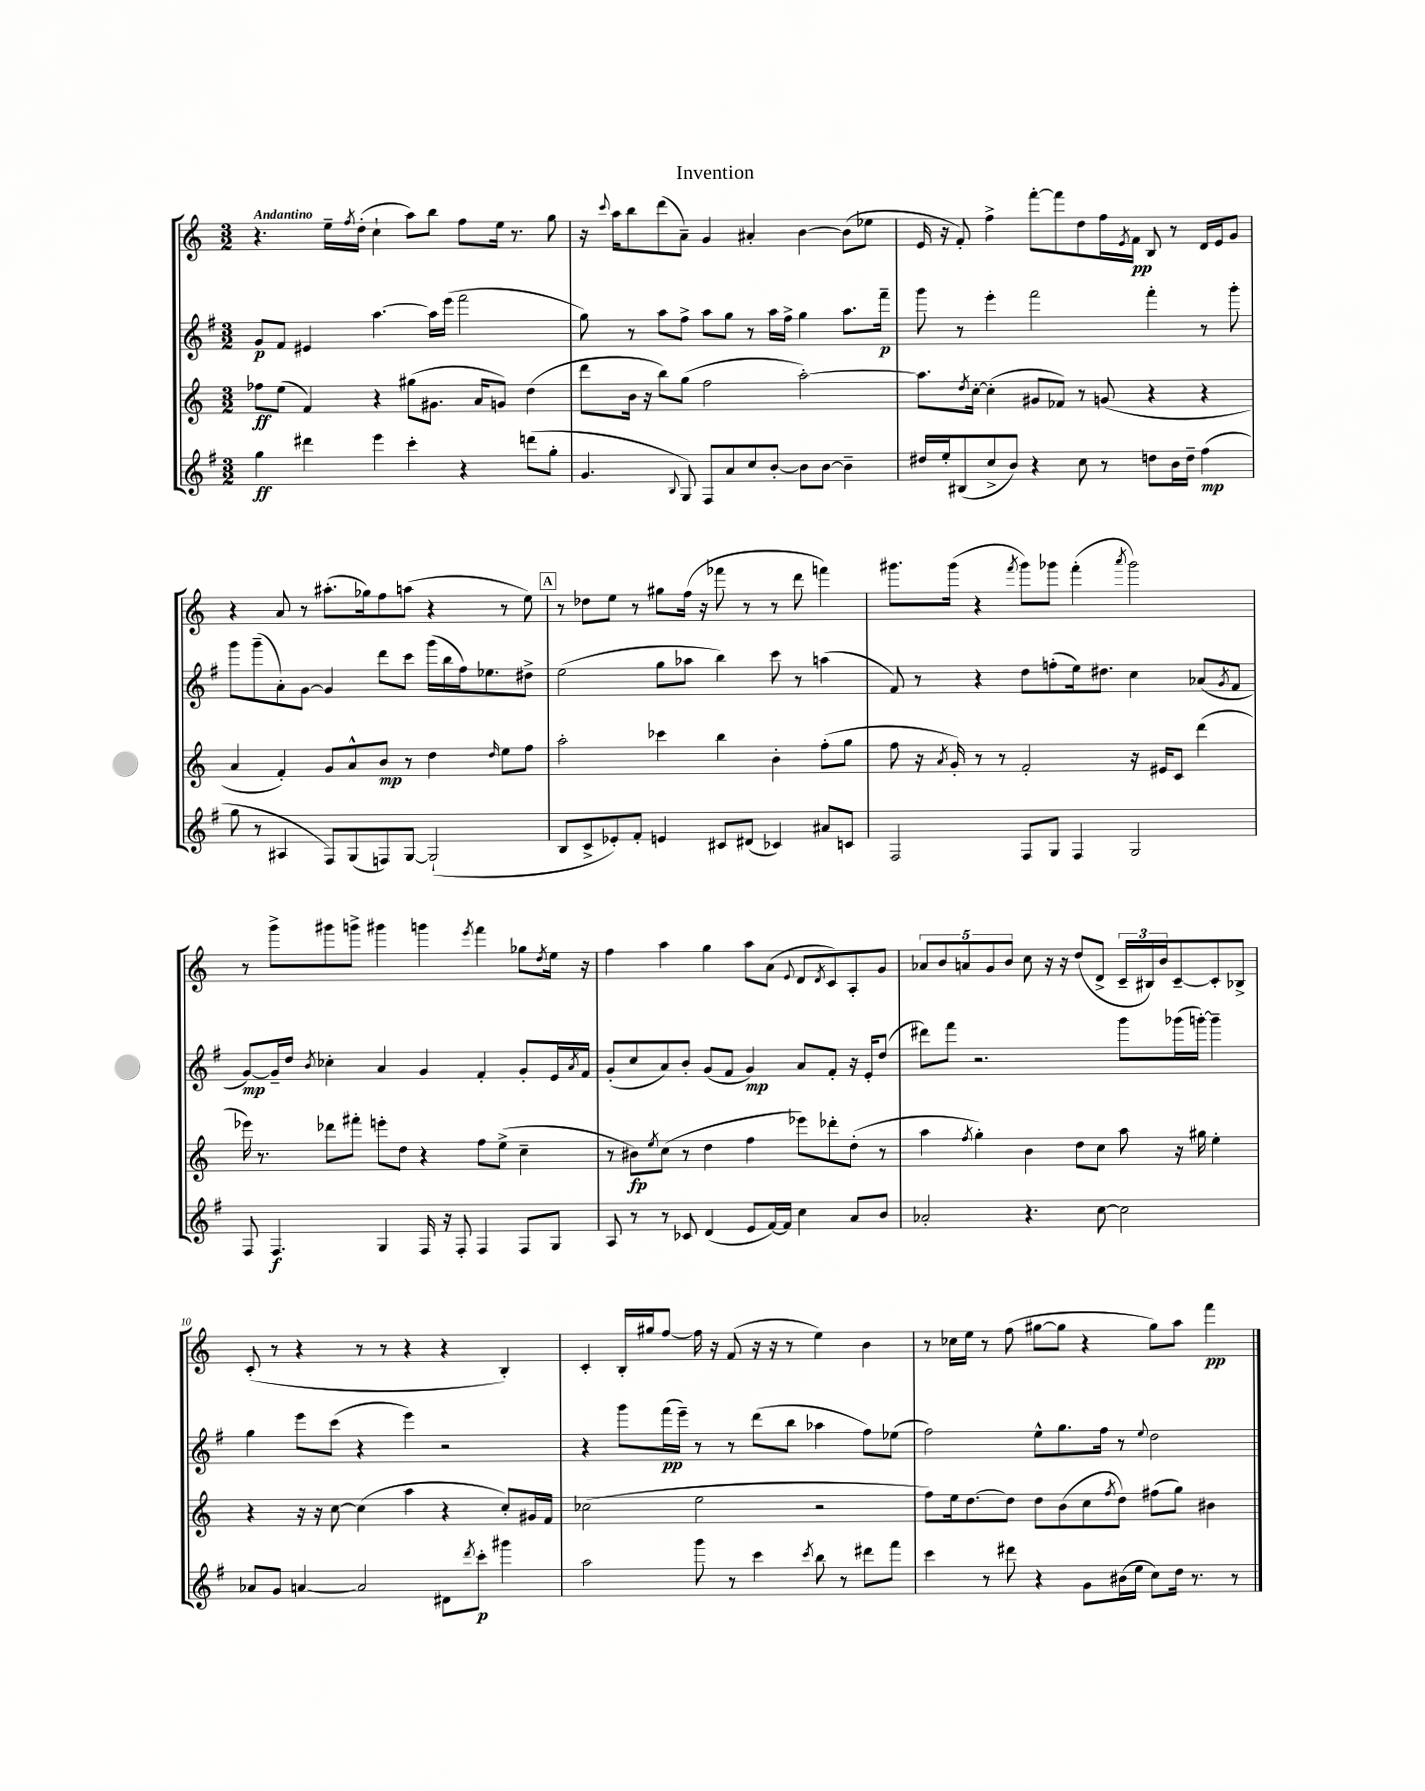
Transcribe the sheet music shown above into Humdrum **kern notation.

**kern	**kern	**kern	**kern
*staff4	*staff3	*staff2	*staff1
*clefG2	*clefG2	*clefG2	*clefG2
*k[f#]	*k[]	*k[f#]	*k[]
*M3/2	*M3/2	*M3/2	*M3/2
4gg	8ff-	8g	4.r
.	(8ee	8f#	.
4ddd#	4f)	4e#	.
.	.	.	16ee~
.	.	.	8qff
.	.	.	(16dd'
4eee	4r	[4.aa	4cc`
4ccc'	(8gg#	.	8aa)
.	8.g#	16aa]	8bb
.	.	(16eee	.
4r	.	2fff#	8ff
.	16a	.	.
.	8g)	.	16ee
.	.	.	8.r
(8ddd	(4dd	.	.
8gg'	.	.	8gg
=	=	=	=
4.g	8ddd	8gg)	16r
.	.	.	8qqccc
.	.	.	16aa
.	16b	8r	8bb
.	16r	.	.
.	8bb)	8aa	(8ddd
8qqB	.	.	.
8G)	(8gg	8ff#^	8a~)
8F#	2ff	8aa	4g
8a	.	8gg	.
8cc	.	8r	4a#'
[8b'	.	16aa	.
.	.	16ff#^	.
8b]	[2aa')	4gg	[4b
[8b	.	.	.
4b~]	.	8.aa	(8b]
.	.	.	8ee-
.	.	16fff#~	.
=	=	=	=
16dd#	8.aa]	8ggg	16e
16ee'	.	.	16r
(8B#	.	8r	8f')
.	8qdd	.	.
.	[16cc'	.	.
8cc^	(4cc']	4eee'	4ff^
8b)	.	.	.
4r	8g#	2fff#	[8fff'
.	8f-)	.	8fff]
8cc	8r	.	8dd
8r	(8g	.	16ff
.	.	.	8qe
.	.	.	16f
8dd	4r	4fff#'	8B
16b	.	.	8r
16dd~	.	.	.
(4ff#	4r	8r	16d
.	.	.	16e
.	.	8ggg'	8g
=	=	=	=
8gg	4a	8ggg	4r
8r	.	(8ggg~	.
4A#	4f')	8a')	8a
.	.	[8g	8r
8F#)	8g	4g]	(8.aa#'
(8G	8a^^	.	.
.	.	.	16gg-)
8F)	8b	8ddd	8ff
[8G	8r	8ccc	(8aa
(2G`]	4dd	(16ggg	4r
.	.	16bb	.
.	.	16ff#)	.
.	.	8.ee-	.
.	16qqdd	.	.
.	8ee	.	8r
.	8ff	8dd#^	8ee)
=	=	=	=
8B	2aa'	(2ee	8r
8c^	.	.	8dd-
8e-')	.	.	8ee
8f#'	.	.	8r
4e	4ccc-	8gg	8gg#
.	.	8aa-	(16ff
.	.	.	16r
8c#	4bb	4bb)	8fff-
(8d#	.	.	8r
4c-)	4b'	8ccc	8r
.	.	8r	8ddd
8a#	(8ff'	(4aa	4fff)
8c	8gg	.	.
=	=	=	=
2F#	8ff	8f#)	8.ggg#
.	16r	8r	.
.	8qa	.	.
.	16g')	.	(16ggg#
.	8r	4r	4r
.	8r	.	.
.	.	.	8qfff
8F#	2f'	8dd	8ggg#)
8G	.	(8ff'	8ggg-
4F#	.	16ee)	(4fff'
.	.	8.dd#	.
.	.	.	8qaaa
2G	16r	4cc	2ggg-)
.	16e#	.	.
.	8c	.	.
.	(4ddd	(8a-	.
.	.	8qg	.
.	.	8f#	.
=	=	=	=
8F#	16eee-)	[8g)	8r
.	8.r	.	.
4.F#	.	16g~]	8ggg^
.	.	16dd	.
.	.	8qb	.
.	8ddd-	4cc-'	8ggg#
.	8fff#'	.	8ggg^
4G	8eee'	4a	4ggg#
.	8dd	.	.
16F#	4r	4g	4ggg
16r	.	.	.
8F#'	.	.	.
.	.	.	8qeee
4F#	8ff	4f#'	4fff
.	(8ee^	.	.
8F#	4cc~	8g'	8gg-
.	.	.	8qdd
8G	.	16e	16ee
.	.	8qa	.
.	.	16f#	16r
=	=	=	=
8A	8r	(8g'	4ff
8r	8b#)	8cc	.
.	8qee	.	.
8r	(8cc	8a)	4aa
8c-	8r	8b'	.
(4d	4dd	(8g	4gg
.	.	8f#	.
8e	4ff	4g)	8aa
[16f#)	.	.	(8a
16f#]	.	.	.
.	.	.	8qqe
4cc	8eee-)	8a	8d
.	.	.	8qd
.	8ddd-'	8f#'	8c)
8a	(8dd'	16r	8A'
.	.	16e'	.
8b	8r	(8dd	8g
=	=	=	=
2a-'	4aa	8ddd#)	10a-
.	.	.	10b
.	.	8fff#	.
.	.	.	10a
.	8qff	.	.
.	4gg')	2.r	.
.	.	.	10g
.	.	.	10b
4.r	4b	.	8cc
.	.	.	16r
.	.	.	16r
.	8dd	.	(8dd
[8cc	8cc	.	8d^
2cc]	8aa	8ggg	24c~
.	.	.	24B#)
.	.	.	24b
.	16r	(16ggg-	[8c~
.	16gg#	[16ggg')	.
.	4ee'	4ggg~]	8c']
.	.	.	8B-^
=	=	=	=
8a-	4r	4gg	(8c'
8g	.	.	8r
[4a	16r	8eee	4r
.	16r	.	.
.	[8cc	(8ccc	.
2a]	(4cc]	4r	8r
.	.	.	8r
.	4aa	4eee)	4r
8d#	4r	2r	4r
8qddd	.	.	.
8ccc'	.	.	.
4ggg#	8cc')	.	4B')
.	16g#	.	.
.	16f	.	.
=	=	=	=
2aa	(2cc-	4r	4c'
.	.	8ggg	16B'
.	.	.	16gg#
.	.	(16fff#	[8ff
.	.	16eee~)	.
8ggg	2ee	8r	16ff]
.	.	.	16r
8r	.	8r	(8f
4ccc	.	(8ddd	16r
.	.	.	16r
.	.	8bb	8r
8qccc	.	.	.
8bb	2r	4aa-	4ee)
8r	.	.	.
8ddd#	.	8ff#)	4b
8fff#	.	(8ee-	.
=	=	=	=
4ccc	8ff)	2ff#)	8r
.	16ee	.	16cc-
.	[8.dd	.	16ee
8r	.	.	8r
8ddd#	8dd]	.	(8ff
4r	8dd	8ee^^	[8gg#
.	(8b	8.gg	8gg#]
8g	8cc	.	4r
.	.	16ff#	.
.	8qff	.	.
(16b#	8dd)	8r	.
16ee	.	.	.
.	.	8qqee	.
8cc)	(8ff#	2dd	8gg#)
16dd	8gg)	.	8aa
8.r	.	.	.
.	4b#	.	4fff
8r	.	.	.
==	==	==	==
*-	*-	*-	*-
